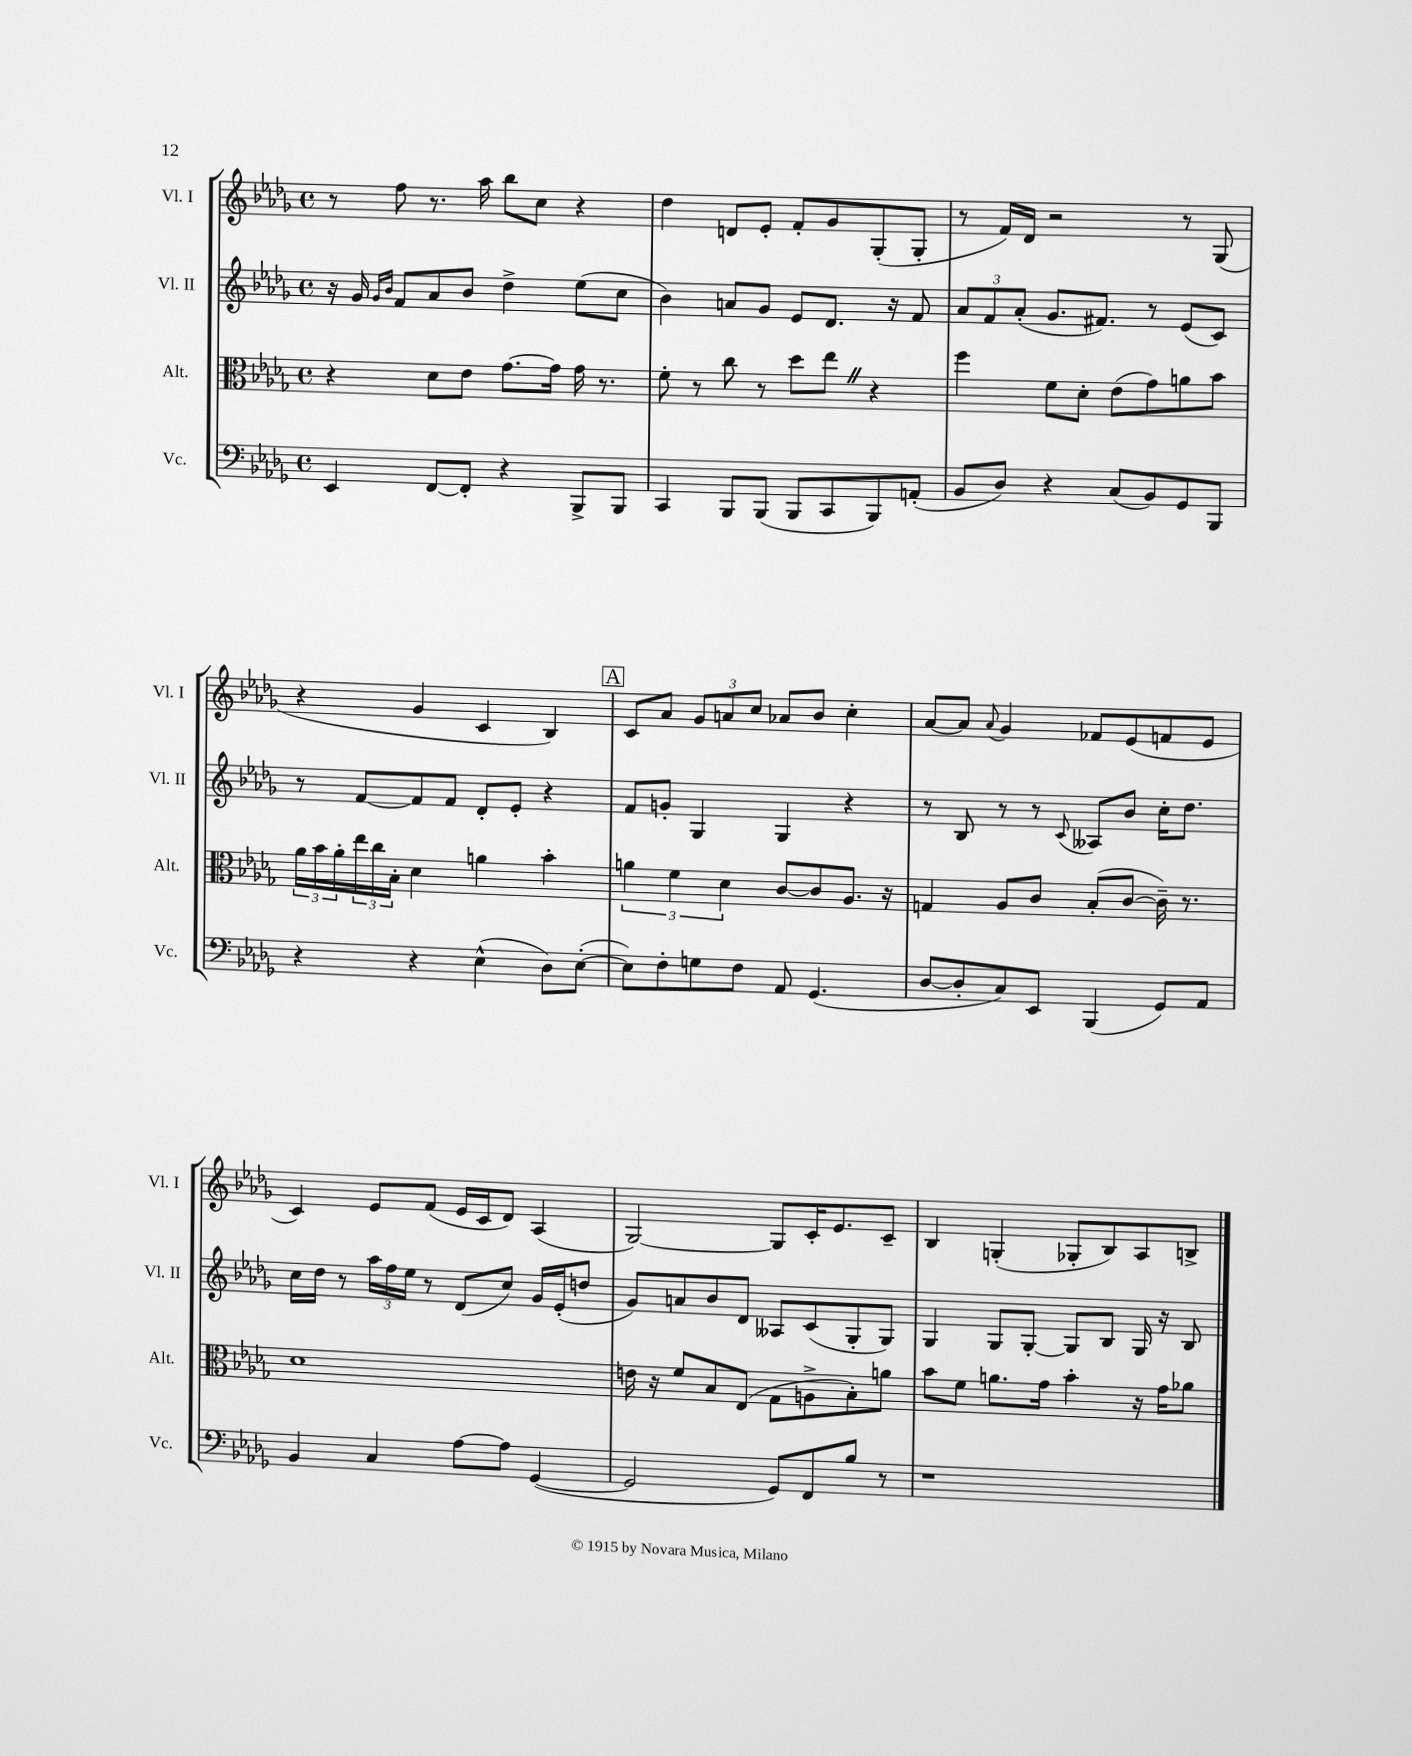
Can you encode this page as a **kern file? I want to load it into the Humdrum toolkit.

**kern	**kern	**kern	**kern
*staff4	*staff3	*staff2	*staff1
*clefF4	*clefC3	*clefG2	*clefG2
*k[b-e-a-d-g-]	*k[b-e-a-d-g-]	*k[b-e-a-d-g-]	*k[b-e-a-d-g-]
*M4/4	*M4/4	*M4/4	*M4/4
*met(c)	*met(c)	*met(c)	*met(c)
4EE-	4r	16r	8r
.	.	16g-	.
.	.	16qqg-	.
.	.	16qqb-	.
.	.	8f	8ff
[8FF	8d-	8a-	8.r
8FF']	8e-	8b-	.
.	.	.	16aa-
4r	[8.g-	4dd-^	8bb-
.	.	.	8cc
.	16g-]	.	.
8BBB-^	16g-	(8ee-	4r
.	8.r	.	.
8BBB-	.	8cc	.
=	=	=	=
4CC	8f'	4b-)	4dd-
.	8r	.	.
8BBB-	8cc	8a	8d
(8BBB-	8r	8g-	8e-'
8BBB-	8dd-	8e-	8f'
8CC	8ee-	8.d-	8g-
8BBB-)	4r	.	(8G-'
.	.	16r	.
(8AA'	.	8f	8G-'
=	=	=	=
8BB-	4ff	12a-	8r
.	.	12f	.
8D-)	.	.	16f)
.	.	(12a-'	.
.	.	.	16d-
4r	8f	8.g-	2r
.	8d-'	.	.
.	.	8.f#)	.
(8C	(8e-	.	.
8BB-)	8g-)	8r	.
8GG-	8a	(8e-	8r
8BBB-	8b-	8c)	(8G-
=	=	=	=
4r	24a-	8r	4r
.	24b-	.	.
.	24a-'	.	.
.	24ee-	[8f	.
.	24cc	.	.
.	24B-'	.	.
4r	4d-	8f]	4g-
.	.	8f	.
(4E-^^	4a	8d-'	4c
.	.	8e-'	.
8D-)	4b-'	4r	4B-)
([8E-'	.	.	.
=	=	=	=
8E-])	6a	8f	8c
8F'	.	8g'	8a-
.	6f	.	.
8G	.	4G-	12g-
.	6d-	.	12a
8F	.	.	.
.	.	.	12cc
8AA-	[8c	4G-	8a-
(4.GG-	8c]	.	8b-
.	8.A-	4r	4cc'
.	16r	.	.
=	=	=	=
[8D-	4G	8r	[8a-
8D-']	.	8B-	8a-]
.	.	.	8qqa-
8C)	8A-	8r	4g-
8EE-	8c	8r	.
.	.	8qqc	.
(4BBB-	(8B-'	8A--	8f-
.	[8c	8b-	(8e-
8GG-)	16c~])	16cc'	8f
.	8.r	8.dd-	.
8AA-	.	.	8e-
=	=	=	=
4BB-	1d-	16cc	4c)
.	.	16dd-	.
.	.	8r	.
4C	.	24aa-	8e-
.	.	24ff	.
.	.	24ee-	.
.	.	8r	(8f
[8A-	.	(8d-	16e-
.	.	.	16c
8A-]	.	8cc)	8d-)
([4GG-	.	16g-	(4A-
.	.	(16e-'	.
.	.	8dd	.
=	=	=	=
2GG-]	16e	8g-)	[2G-)
.	16r	.	.
.	8f	8a	.
.	8B-	8b-	.
.	(8E-	8d-	.
8GG-)	8G-	8A--	8G-]
8FF	8A^	(8c	16c'
.	.	.	8.e-
8B-	8B-')	8G-'	.
8r	8a	8G-)	8c~
=	=	=	=
1r	8b-	4G-	4B-
.	8f	.	.
.	8.a	8G-	(4G'
.	.	[8G-'	.
.	16g-	.	.
.	4b-'	8G-]	8G-'
.	.	8B-	8B-)
.	16r	16G-	8A-
.	16g-	16r	.
.	8a-	8B-	8B^
==	==	==	==
*-	*-	*-	*-
